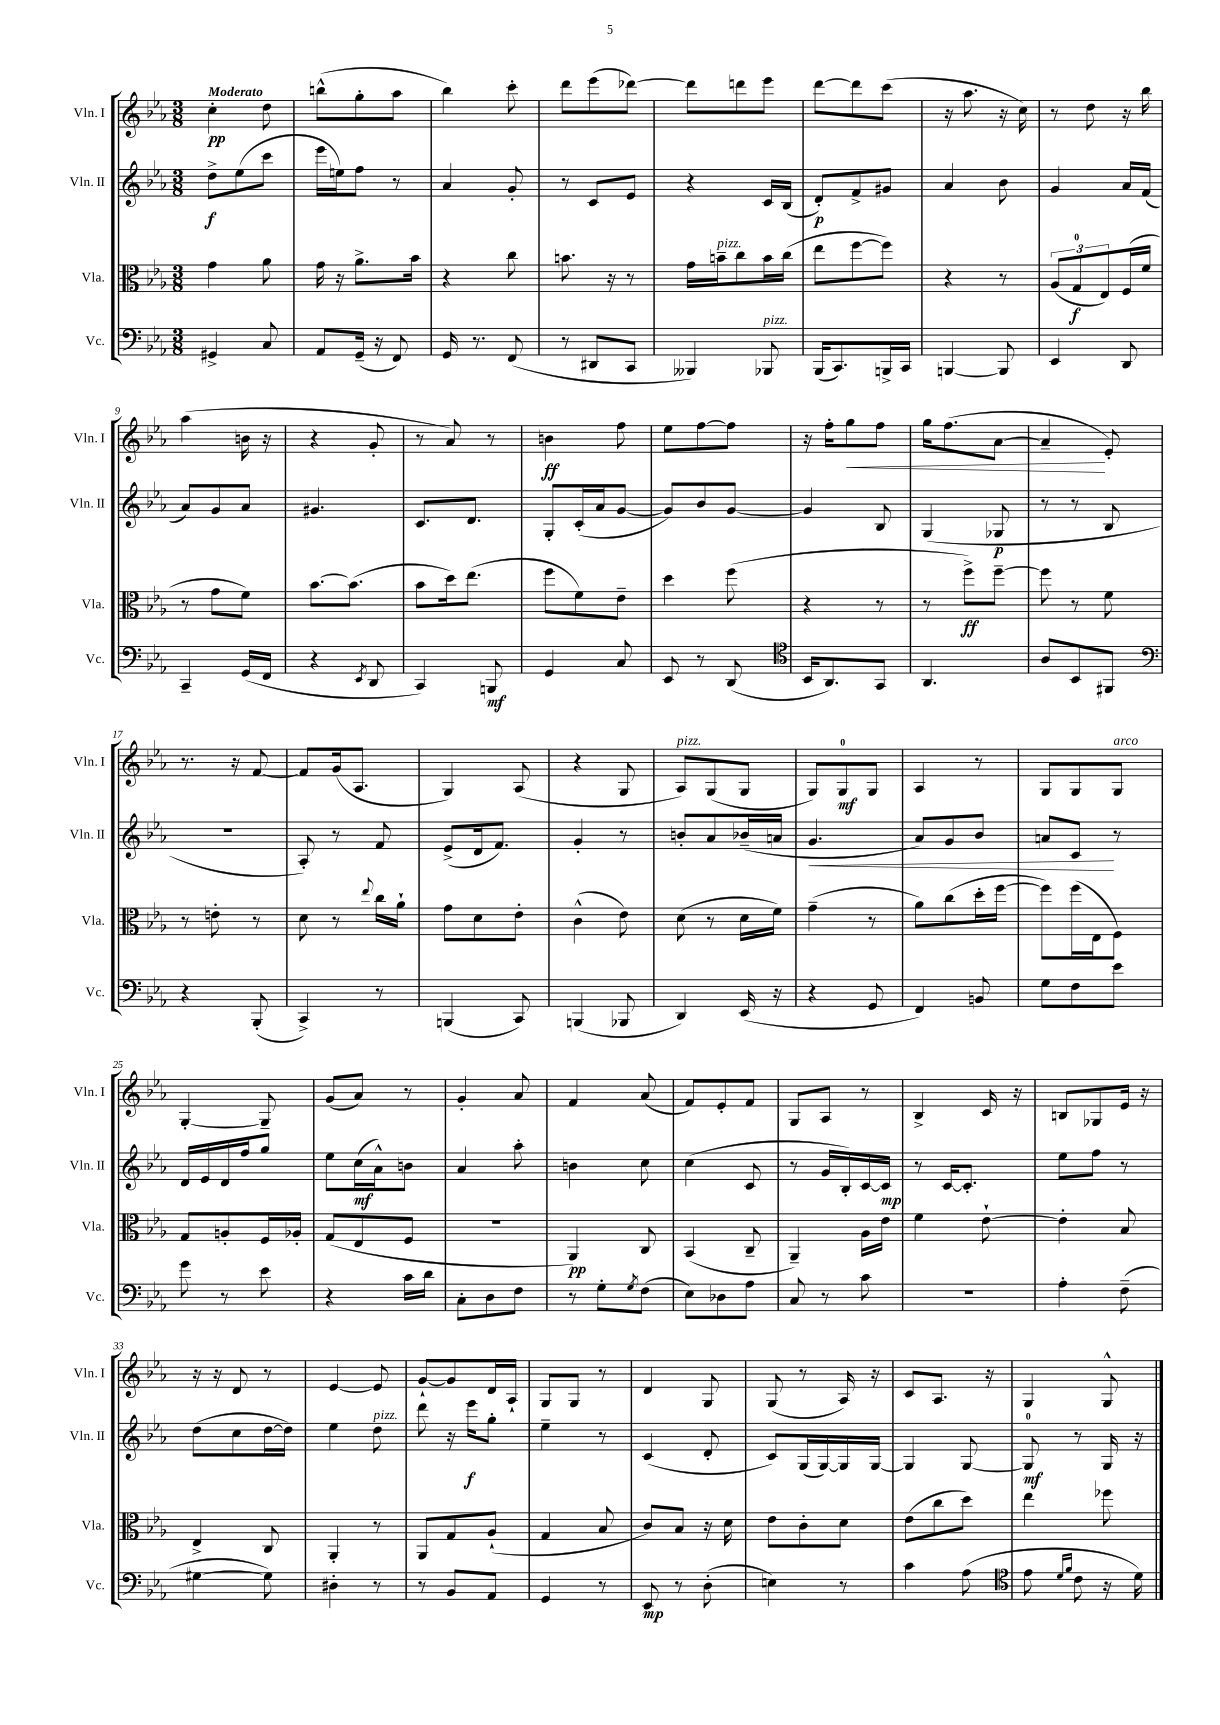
<<
\new StaffGroup <<
\new Staff = "s0" \with { instrumentName = "Vln. I" shortInstrumentName = "Vln. I" } {
    \clef treble \key ees \major \numericTimeSignature \time 3/8 \tempo "Moderato"
    c''4-.\pp d''8 |
    b''8-^( g''8-. aes''8 |
    bes''4) c'''8-. |
    d'''8 ees'''8( des'''8~) |
    des'''8 d'''8 ees'''8 |
    d'''8~ d'''8 c'''8( |
    r16 aes''8. r16 c''16) |
    r8 d''8 r16 bes''16 |
    aes''4( b'16 r16 |
    r4 g'8-. |
    r8 aes'8) r8 |
    b'4\ff f''8 |
    ees''8 f''8~ f''8 |
    r16 f''16-. g''8\< f''8 |
    g''16 f''8.( aes'8~ |
    aes'4--\! ees'8-.) |
    r8. r16 f'8~ |
    f'8 g'16( aes8. |
    g4) aes8( |
    r4 g8 |
    aes8^\markup { \italic "pizz." }) g8( g8 |
    g8) g8-0\mf g8 |
    aes4 r8 |
    g8 g8 g8^\markup { \italic "arco" } |
    g4~-. g8-- |
    g'8( aes'8) r8 |
    g'4-. aes'8 |
    f'4 aes'8( |
    f'8) ees'8-. f'8 |
    g8 aes8 r8 |
    bes4-> c'16 r16 |
    b8 ges8 ees'16 r16 |
    r16 r16 d'8 r8 |
    ees'4~ ees'8 |
    g'8~-! g'8 d'16 aes16-! |
    g8 g8 r8 |
    d'4 g8 |
    g8( r8 aes16) r16 |
    c'8 aes8. r16 |
    g4 g8-^ \bar "|." |
}
\new Staff = "s1" \with { instrumentName = "Vln. II" shortInstrumentName = "Vln. II" } {
    \clef treble \key ees \major \numericTimeSignature \time 3/8
    d''8->\f ees''8( c'''8 |
    ees'''16 e''16) f''8 r8 |
    aes'4 g'8-. |
    r8 c'8 ees'8 |
    r4 c'16 bes16( |
    d'8-.\p) f'8-> gis'8 |
    aes'4 bes'8 |
    g'4 aes'16 f'16( |
    aes'8) g'8 aes'8 |
    gis'4. |
    c'8. d'8. |
    g8-. c'16-.( aes'16 g'8~ |
    g'8) bes'8 g'8~ |
    g'4 bes8 |
    g4( ges8\p |
    r8 r8 bes8 |
    R4. |
    aes8-.) r8 f'8 |
    ees'8->( d'16 f'8.) |
    g'4-. r8 |
    b'8-. aes'8 bes'16--( a'16 |
    g'4.\< |
    aes'8) g'8 bes'8 |
    a'8 c'8\! r8 |
    d'16 ees'16 d'16 f''16 g''8 |
    ees''8 c''16\mf( aes'16-^) b'8 |
    aes'4 aes''8-. |
    b'4 c''8 |
    c''4( c'8 |
    r8 g'16 bes16-.) c'16~ c'16\mp |
    r8 c'16~ c'8.-. |
    ees''8 f''8 r8 |
    d''8( c''8 d''16~ d''16) |
    ees''4 d''8^\markup { \italic "pizz." } |
    d'''8 r16 ees'''16\f g''8-. |
    ees''4-- r8 |
    c'4( d'8-. |
    c'8) g16( g16~) g16 g16~ |
    g4 g8~ |
    g8-0\mf r8 g16 r16 \bar "|." |
}
\new Staff = "s2" \with { instrumentName = "Vla." shortInstrumentName = "Vla." } {
    \clef alto \key ees \major \numericTimeSignature \time 3/8
    g'4 aes'8 |
    g'16 r16 aes'8.-> bes'16 |
    r4 c''8 |
    b'8. r16 r8 |
    g'16 b'16--^\markup { \italic "pizz." } c''8 b'16 c''16( |
    ees''8 f''8~ f''8) |
    r4 r8 |
    \tuplet 3/2 { aes8( g8-0\f ees8) } f16( f'16 |
    r8 g'8 f'8) |
    bes'8.~ bes'8.( |
    bes'8 d''16) ees''8.( |
    f''8 f'8) ees'8-- |
    d''4 f''8( |
    r4 r8 |
    r8 f''8->\ff) f''8~-- |
    f''8 r8 f'8 |
    r8 e'8-. r8 |
    d'8 r8 \appoggiatura { ees''8 } c''16 aes'16-! |
    g'8 d'8 ees'8-. |
    c'4-^( ees'8) |
    d'8( r8 d'16 f'16) |
    g'4--( r8 |
    aes'8) c''8( d''16-. f''16~ |
    f''8) f''16( ees16 f8) |
    g8 a8-. f16 aes16-. |
    g8( ees8 f8 |
    R4. |
    aes,4\pp) c8 |
    bes,4( c8-- |
    aes,4--) aes16 ees'16 |
    f'4 ees'8~-! |
    ees'4-. bes8 |
    ees4-> c8 |
    aes,4-. r8 |
    aes,8 g8 aes8-!( |
    g4 bes8 |
    c'8) bes8 r16 d'16 |
    ees'8 c'8-. d'8 |
    ees'8( c''8 d''8) |
    ees''4 fes''8 \bar "|." |
}
\new Staff = "s3" \with { instrumentName = "Vc." shortInstrumentName = "Vc." } {
    \clef bass \key ees \major \numericTimeSignature \time 3/8
    gis,4-> c8 |
    aes,8 g,16--( r16 f,8) |
    g,16 r8. f,8( |
    r8 dis,8 c,8 |
    beses,,4) bes,,8^\markup { \italic "pizz." } |
    bes,,16( c,8.) b,,16-> c,16 |
    b,,4~ b,,8 |
    ees,4 d,8 |
    c,4-- g,16( f,16 |
    r4 \acciaccatura { ees,8 } d,8 |
    c,4) b,,8\mf |
    g,4 c8 |
    ees,8 r8 d,8( |
    \clef tenor bes,16 aes,8.) g,8 |
    aes,4. |
    aes8 bes,8 fis,8 |
    \clef bass r4 bes,,8-.( |
    c,4->) r8 |
    b,,4( c,8) |
    b,,4( bes,,8 |
    d,4) ees,16( r16 |
    r4 g,8 |
    f,4) b,8 |
    g8 f8 ees'8 |
    g'8 r8 ees'8 |
    r4 c'16 d'16 |
    c8-. d8 f8 |
    r8 g8-. \acciaccatura { g8 } f8( |
    ees8) des8 aes8 |
    c8 r8 c'8 |
    R4. |
    aes4-. f8--( |
    gis4~ gis8) |
    dis4-. r8 |
    r8 bes,8 aes,8 |
    g,4 r8 |
    ees,8\mp r8 d8-.( |
    e4) r8 |
    c'4 aes8( |
    \clef tenor ees'8 \grace { d'16 f'16 } c'8 r16 d'16) \bar "|." |
}
>>
>>
